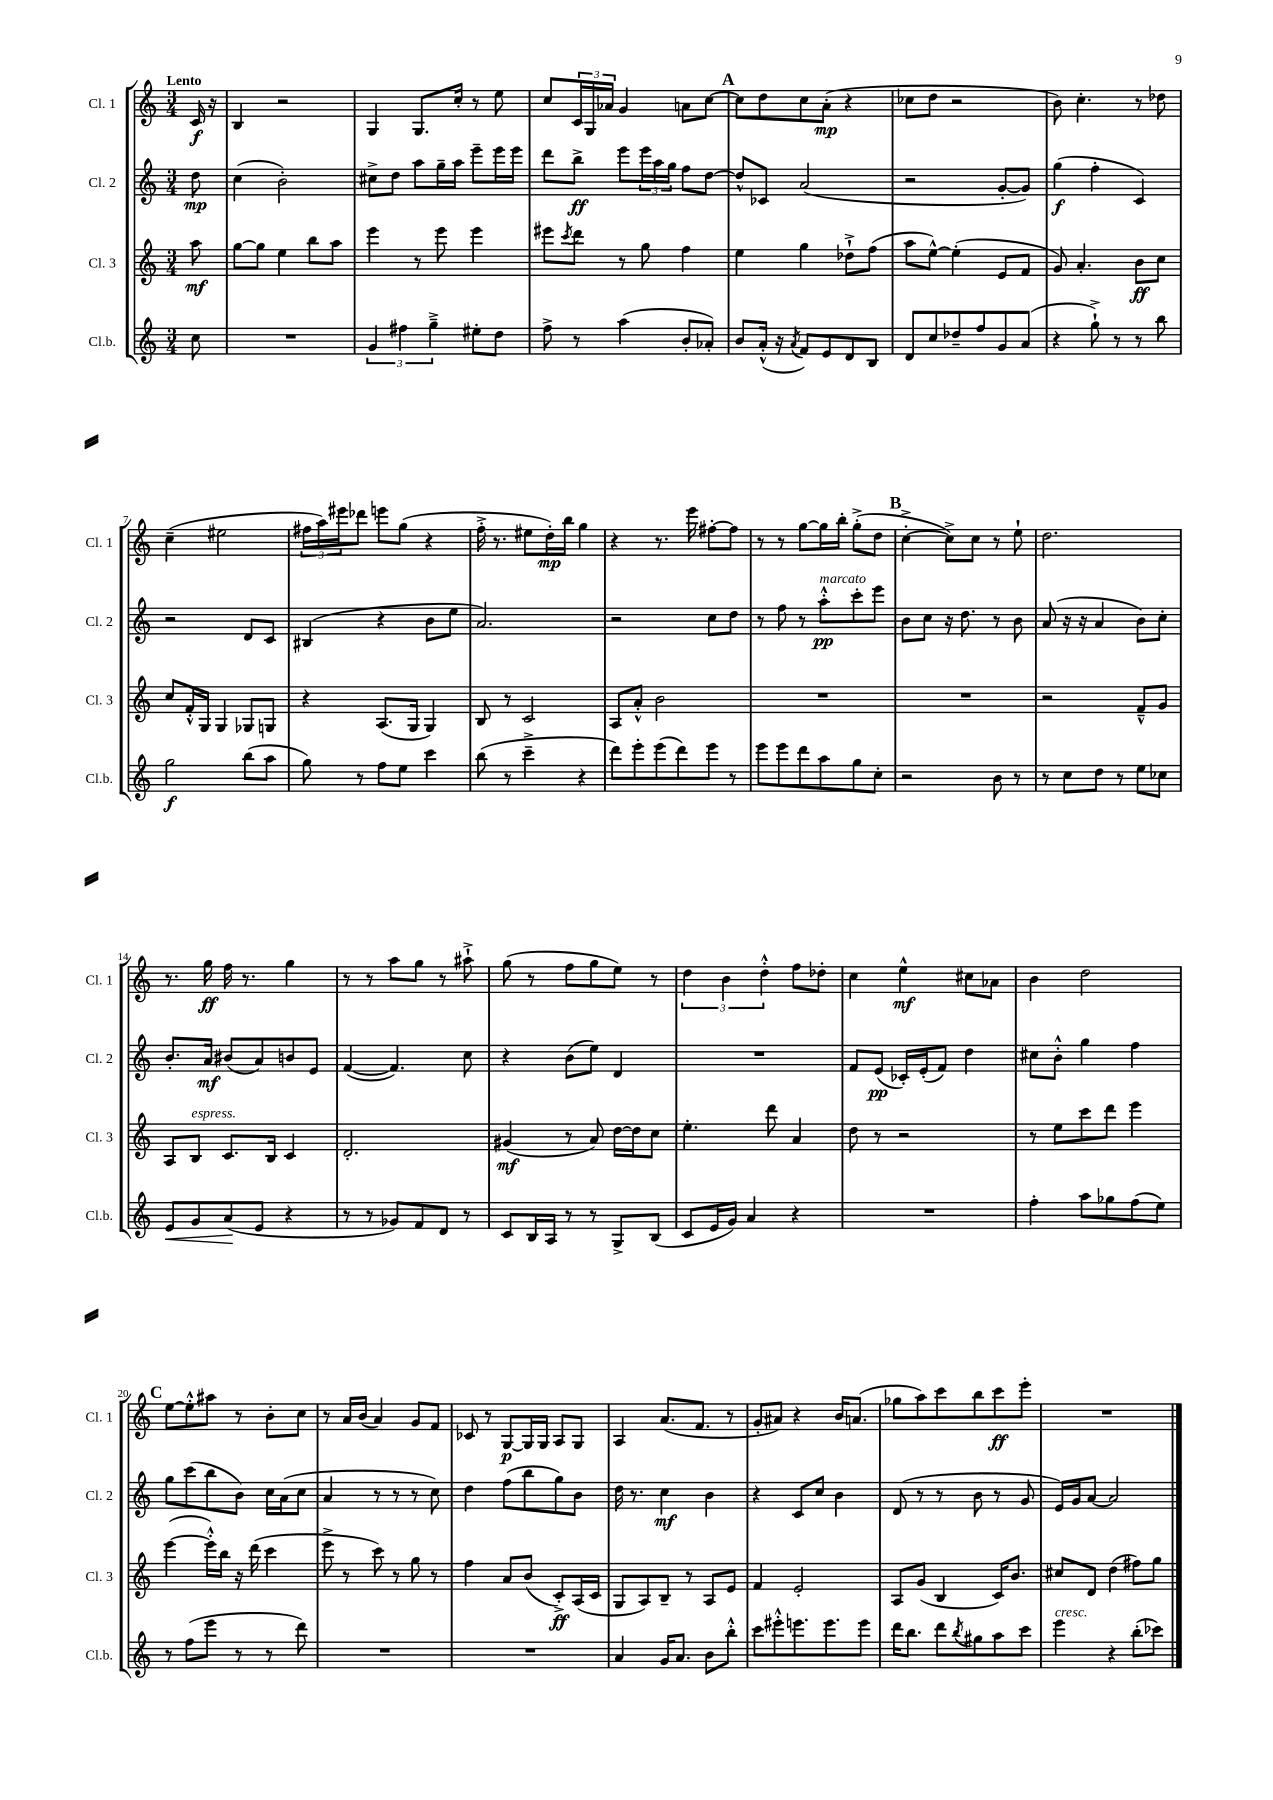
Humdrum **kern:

**kern	**kern	**kern	**kern
*staff4	*staff3	*staff2	*staff1
*clefG2	*clefG2	*clefG2	*clefG2
*k[]	*k[]	*k[]	*k[]
*M3/4	*M3/4	*M3/4	*M3/4
8cc\	8aa\	8dd\	16c/
.	.	.	16r
=	=	=	=
2.r	[8gg\L	(4cc\	4B/
.	8gg\]J	.	.
.	4ee\	2b'\)	2r
.	8bb\L	.	.
.	8aa\J	.	.
=	=	=	=
6g/	4eee\	8cc#^\L	4G/
.	.	8dd\J	.
6ff#\	.	.	.
.	8r	8aa\L	8.G/L
6gg~^\	.	.	.
.	8eee\	16gg~\L	.
.	.	16aa\JJ	16cc'/Jk
8ee#'\L	4eee\	8eee~\L	8r
8dd\J	.	16eee\L	8ee\
.	.	16eee\JJ	.
=	=	=	=
8ff^\	8eee#\L	8ddd\L	8cc/L
.	8qccc/	.	.
8r	8ddd\J	8bb^\J	24c/L
.	.	.	24G/
.	.	.	24a-/JJ
(4aa\	8r	8eee\L	4g/
.	8gg\	24eee\L	.
.	.	24aa\	.
.	.	24gg\JJ	.
8b'/L	4ff\	8ff\L	8a\L
8a-'/J)	.	[8dd\J	[8cc\J
=	=	=	=
8b/L	4ee\	8dd^^/]L	8cc\]L
(16a'^^/Jk	.	8c-/J	8dd\
16r	.	.	.
8qa/	.	.	.
8f/L)	4gg\	(2a/	8cc\
8e/	.	.	(8a'\J
8d/	8dd-`^\L	.	4r
8B/J	(8ff\J	.	.
=	=	=	=
8d/L	8aa\L	2r	8cc-\L
8cc/	[8ee^^\J)	.	8dd\J
8dd-~/	(4ee'\]	.	2r
8ff/	.	.	.
8g/	8e/L	[8g'/L	.
(8a/J	8f/J	8g/]J)	.
=	=	=	=
4r	8g/)	(4gg\	8b\)
.	4.a'/	.	4.cc'\
8gg`^\)	.	4ff'\	.
8r	.	.	.
8r	8b\L	4c/)	8r
8bb\	8cc\J	.	8dd-\
=	=	=	=
2gg\	8cc/L	2r	(4cc~\
.	16f'^^/L	.	.
.	16G/JJ	.	.
.	4G/	.	2ee#\
(8bb\L	8G-/L	8d/L	.
8aa\J	8G/J	8c/J	.
=	=	=	=
8gg\)	4r	(4B#/	24ff#\LL
.	.	.	24aa\)
.	.	.	24eee#\J
8r	.	.	8ddd-\J
8ff\L	(8.A/L	4r	8eee\L
8ee\J	.	.	(8gg\J
.	16G/Jk	.	.
4ccc\	4G/)	8b\L	4r
.	.	8ee\J	.
=	=	=	=
(8bb\	8B/	2.a/)	16ff'^\
.	.	.	8.r
8r	8r	.	.
4ccc~^\	2c/	.	8ee#\L
.	.	.	16dd'\L)
.	.	.	16bb\JJ
4r	.	.	4gg\
=	=	=	=
8ddd\L)	8A/L	2r	4r
8eee'\	8a'^^/J	.	.
(8eee\	2b\	.	8.r
8ddd\)	.	.	.
.	.	.	16eee\
8eee\J	.	8cc\L	[8ff#'\L
8r	.	8dd\J	8ff#\]J
=	=	=	=
8eee\L	2.r	8r	8r
8eee\	.	8ff\	8r
8ddd\	.	8r	[8gg\L
8aa\	.	8aa'^^\L	16gg\]L
.	.	.	16bb'\JJ
8gg\	.	8ccc'\	(8gg'^\L
8cc'\J	.	8eee\J	8dd\J
=	=	=	=
2r	2.r	8b\L	[4cc'^\
.	.	8cc\J	.
.	.	16r	8cc^\]L)
.	.	8.dd\	.
.	.	.	8cc\J
8b\	.	8r	8r
8r	.	8b\	8ee`\
=	=	=	=
8r	2r	(8a/	2.dd\
8cc\L	.	16r	.
.	.	16r	.
8dd\J	.	4a/	.
8r	.	.	.
8ee\L	8f~^^/L	8b\L)	.
8cc-\J	8g/J	8cc'\J	.
=	=	=	=
8e/L	8A/L	8.b'/L	8.r
8g/	8B/J	.	.
.	.	16a/Jk	16gg\
(8a/	8.c/L	(8b#/L	16ff\
.	.	.	8.r
8e/J	.	8a/)	.
.	16B/Jk	.	.
4r	4c/	8b/	4gg\
.	.	8e/J	.
=	=	=	=
8r	2.d'/	([4f/	8r
8r	.	.	8r
8g-/L)	.	4.f/])	8aa\L
8f/	.	.	8gg\J
8d/J	.	.	8r
8r	.	8cc\	8aa#`^\
=	=	=	=
8c/L	(4g#/	4r	(8gg\
16B/L	.	.	8r
16A/JJ	.	.	.
8r	8r	(8b\L	8ff\L
8r	8a/)	8ee\J)	8gg\
8G^/L	[16dd\LL	4d/	8ee\J)
.	16dd\]J	.	.
(8B/J	8cc\J	.	8r
=	=	=	=
8c/L	4.ee'\	2.r	6dd\
16e/L	.	.	.
.	.	.	6b\
16g/JJ)	.	.	.
4a/	.	.	.
.	.	.	6dd'^^\
.	8ddd\	.	.
4r	4a/	.	8ff\L
.	.	.	8dd-'\J
=	=	=	=
2.r	8dd\	8f/L	4cc\
.	8r	(8e/J	.
.	2r	16c-'/LL)	4ee^^\
.	.	(16e'/J	.
.	.	8f/J)	.
.	.	4dd\	8cc#\L
.	.	.	8a-\J
=	=	=	=
4ff'\	8r	8cc#\L	4b\
.	8ee\L	8b'^^\J	.
8aa\L	8ccc\	4gg\	2dd\
8gg-\	8ddd\J	.	.
(8ff\	4eee\	4ff\	.
8ee\J)	.	.	.
=	=	=	=
8r	([4eee\	8gg\L	[8ee\L
(8ff\L	.	(8ccc\	8ee'^^\]
8eee\J	16eee'^^\]LL)	8bb\	8aa#\J
.	16bb\JJ	.	.
8r	16r	8b\J)	8r
.	(16ddd\	.	.
8r	4ccc\	16cc\LL	8b'\L
.	.	(16a\J	.
8ddd\)	.	8cc\J	8cc\J
=	=	=	=
2.r	8eee^\	4a/	8r
.	8r	.	16a/LL
.	.	.	(16b/JJ
.	8ccc\)	8r	4a/)
.	8r	8r	.
.	8gg\	8r	8g/L
.	8r	8cc\)	8f/J
=	=	=	=
2.r	4ff\	4dd\	8c-/
.	.	.	8r
.	8a/L	(8ff\L	[8G/L
.	(8b/J	8bb\	16G/]L
.	.	.	16G/JJ
.	8c'^/L)	8gg\)	8A/L
.	(16A/L	8b\J	8G/J
.	16c/JJ	.	.
=	=	=	=
4a/	8G/L	16dd\	4A/
.	.	8.r	.
.	8A/)	.	.
16g/LK	8B~/J	4cc\	(8.a/L
8.a/J	.	.	.
.	8r	.	.
.	.	.	8.f/J
8b\L	8A/L	4b\	.
8bb'^^\J	8e/J	.	8r
=	=	=	=
8ccc\L	4f/	4r	8g'/L
8eee#'^^\	.	.	8a#/J)
8.eee\	2e'/	8c/L	4r
.	.	8cc/J	.
8.eee\	.	.	.
.	.	4b\	16b/LK
.	.	.	(8.a/J
8eee\J	.	.	.
=	=	=	=
16ddd\LK	8A/L	(8d/	8gg-\L
8.bb\J	.	.	.
.	(8g/J	8r	8aa\)
8ddd\L	4B/	8r	8ccc\
8qbb/	.	.	.
8gg#\	.	8b\	8bb\
8aa\	16c/LK)	8r	8ccc\
.	8.b/J	.	.
8ccc\J	.	8g/	8eee'\J
=	=	=	=
4eee\	8cc#/L	16e/LL)	2.r
.	.	16g/J	.
.	8d/J	[8a/J	.
4r	(4dd\	2a/]	.
(8bb'\L	8ff#\L)	.	.
8ccc-\J)	8gg\J	.	.
==	==	==	==
*-	*-	*-	*-
